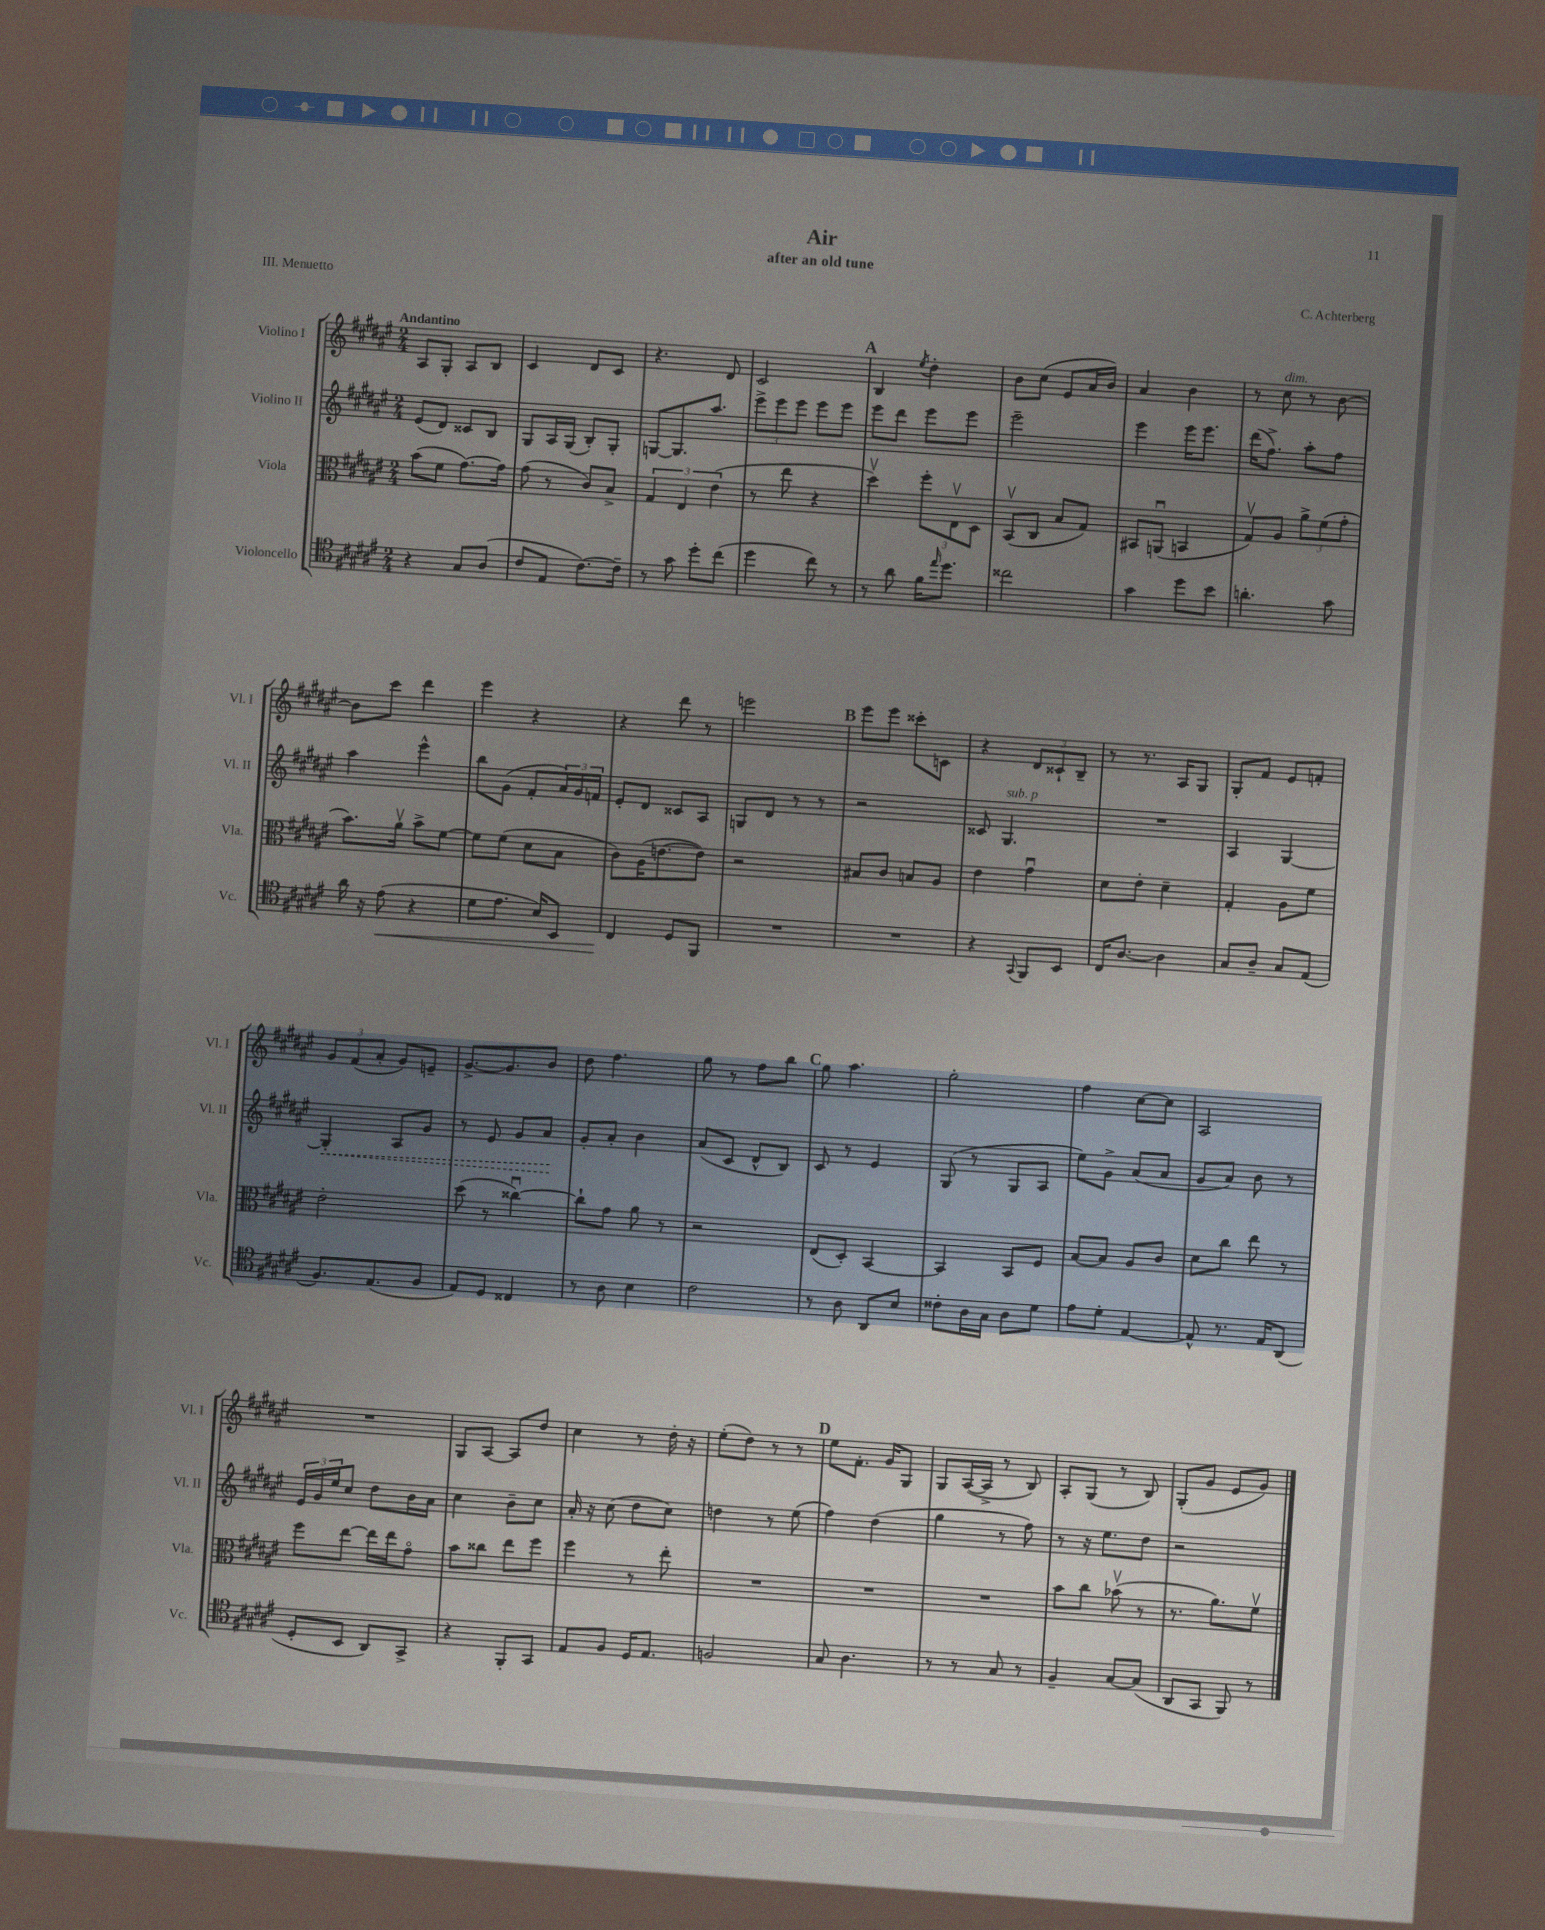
\header { title = "Air" composer = "C. Achterberg" subtitle = "after an old tune" piece = "III. Menuetto" }
<<
\new StaffGroup <<
\new Staff = "s0" \with { instrumentName = "Violino I" shortInstrumentName = "Vl. I" } {
    \clef treble \key fis \major \numericTimeSignature \time 2/4 \tempo "Andantino"
    ais8 gis8-. ais8 b8 |
    cis'4 dis'8 cis'8 |
    r4. dis'8 |
    cis'2 |
    \mark \markup { \bold "A" } b4 \acciaccatura { eis''8 } dis''4-. |
    b'8 cis''8( eis'8 ais'16 b'16) |
    ais'4 b'4 |
    r8 cis''8^\markup { \italic "dim." } r8 b'8~ |
    b'8 cis'''8 dis'''4 |
    eis'''4 r4 |
    r4 dis'''8 r8 |
    e'''2 |
    \mark \markup { \bold "B" } eis'''8 eis'''8 cisis'''8-. c'8 |
    r4 \tuplet 3/2 { dis'8 cisis'8-! b8-- } |
    r8 r8. ais16 gis8 |
    gis8-. fis'8 eis'8 f'8-. |
    \tuplet 3/2 { gis'8 fis'8( ais'8-. } gis'8) e'8-- |
    gis'8.~-> gis'8. b'8 |
    dis''8 fis''4. |
    gis''8 r8 fis''8 b''8 |
    \mark \markup { \bold "C" } gis''8 ais''4. |
    gis''2-. |
    fis''4 cis''8~ cis''8 |
    ais2 |
    R2 |
    gis8 ais8~ ais8 dis''8 |
    cis''4 r8 dis''16-. r16 |
    eis''8-.( dis''8) r8 r8 |
    \mark \markup { \bold "D" } eis''8 fis'8.-. gis'16 gis8 |
    gis8 ais16~( ais16-> r8 b8) |
    ais8-. gis8( r8 b8) |
    gis8-.( gis'8 eis'8 gis'8) \bar "|." |
}
\new Staff = "s1" \with { instrumentName = "Violino II" shortInstrumentName = "Vl. II" } {
    \clef treble \key fis \major \numericTimeSignature \time 2/4
    eis'8( dis'8) cisis'8 b8 |
    gis8 ais16 gis16( b8-.) gis8-. |
    g8~ g8. ais''8. |
    \tuplet 3/2 { eis'''8-> eis'''8 eis'''8 } eis'''8 eis'''8 |
    \mark \markup { \bold "A" } eis'''8 dis'''8 eis'''8 eis'''8 |
    eis'''2-- |
    eis'''4 eis'''16 eis'''8. |
    dis'''16( fis''8.->) ais''8-. fis''8 |
    ais''4 eis'''4-^ |
    b''8 gis'8( fis'8-. \tuplet 3/2 { ais'16) gis'16 f'16 } |
    eis'8-. dis'8 cisis'8 ais8 |
    g8 dis'8 r8 r8 |
    \mark \markup { \bold "B" } r2 |
    cisis'8 gis4.^\markup { \italic "sub. p" } |
    R2 |
    ais4 gis4~ |
    \once \override Hairpin.style = #'dashed-line gis4-.\< ais8 gis'8 |
    r8 eis'8 gis'8 ais'8\! |
    gis'8-. ais'8-. b'4 |
    ais'8( cis'8 dis'8-^ b8) |
    \mark \markup { \bold "C" } cis'8 r8 eis'4 |
    gis8( r8 gis8 ais8 |
    eis''8) gis'8-> ais'8( ais'8 |
    gis'8 ais'8) b'8 r8 |
    \tuplet 3/2 { eis'16 gis'16 eis''16 } cis''8 dis''8 b'16 ais'16 |
    cis''4 b'8-- cis''8 |
    ais'16-. r16 cis''8( dis''8 cis''8) |
    d''4 r8 eis''8( |
    \mark \markup { \bold "D" } fis''4) dis''4( |
    gis''4 r8 fis''8) |
    r8 r16 eis''8. dis''8 |
    r2 \bar "|." |
}
\new Staff = "s2" \with { instrumentName = "Viola" shortInstrumentName = "Vla." } {
    \clef alto \key fis \major \numericTimeSignature \time 2/4
    b'8( fis'8 gis'8.~) gis'16 |
    gis'8( r8 cis'8) b8-> |
    \tuplet 3/2 { gis4 eis4 eis'4( } |
    r8 eis''8 r4 |
    \mark \markup { \bold "A" } dis''4\upbow) \tuplet 3/2 { fis''8-. eis8\upbow dis8 } |
    b,8\upbow( cis8 b8 gis8) |
    bis,8 a,8\downbow( b,4 |
    gis8\upbow) ais8 \tuplet 3/2 { ais'8-> fis'8( gis'8-. } |
    b'8.) ais'16\upbow b'8-> fis'8~ |
    fis'8 fis'8( dis'8 b8 |
    cis'8) ais16( e'8.~ e'8) |
    r2 |
    \mark \markup { \bold "B" } bis8 cis'8 b8 ais8 |
    eis'4 gis'4\downbow |
    dis'8 eis'8-. dis'4-- |
    gis4-. ais8 fis'8 |
    eis'2-. |
    dis''8( r8 cisis''4~\downbow) |
    cisis''8-! gis'8 ais'8 r8 |
    r2 |
    \mark \markup { \bold "C" } eis8( dis8-.) b,4~ |
    b,4 b,8 fis8 |
    b8~ b8 ais8 cis'8 |
    dis'8 cis''8 eis''8 r8 |
    fis''8 eis''8~ eis''16 eis''16 gis'8\flageolet |
    b'8 cisis''8 eis''8 fis''8 |
    fis''4 r8 eis''8-. |
    R2 |
    \mark \markup { \bold "D" } R2 |
    R2 |
    b'8 cis''8 bes'8\upbow( r8 |
    r8. ais'8.) fis'8\upbow \bar "|." |
}
\new Staff = "s3" \with { instrumentName = "Violoncello" shortInstrumentName = "Vc." } {
    \clef tenor \key fis \major \numericTimeSignature \time 2/4
    r4 gis8 ais8( |
    cis'8 eis8 cis'8.~) cis'16-- |
    r8 gis'8 dis''8-. cis''8( |
    dis''4 cis''8) r8 |
    \mark \markup { \bold "A" } r8 ais'8 fis'16 \grace { eis''16 } dis''8. |
    cisis''2 |
    gis'4 dis''8 b'8 |
    a'4.-. gis'8 |
    ais'16 r16 eis'8\<( r4 |
    dis'8 eis'8. b16) b,8 |
    cis4\! dis8 fis,8 |
    R2 |
    \mark \markup { \bold "B" } R2 |
    r4 \appoggiatura { gis,8 } fis,8 b,8 |
    cis16 ais8.~ ais4 |
    gis8 ais8-- gis8 eis8( |
    fis8.) eis8.( fis8 |
    eis8) dis8 cisis4 |
    r8 ais8 b4 |
    cis'2 |
    \mark \markup { \bold "C" } r8 ais8 ais,8 b8 |
    cisis'8-. ais16 gis16 ais8 dis'8 |
    eis'8 dis'8-. eis4~ |
    eis8-^ r8. eis16 ais,8( |
    dis8-. b,8 ais,8) gis,8-> |
    r4 fis,8-. gis,8 |
    eis8 fis8 dis16 eis8. |
    f2 |
    \mark \markup { \bold "D" } gis8 ais4. |
    r8 r8 gis8 r8 |
    fis4-- gis8~ gis8( |
    ais,8 gis,8 fis,8) r8 \bar "|." |
}
>>
>>
\layout { \context { \Score \remove "Bar_number_engraver" } }
